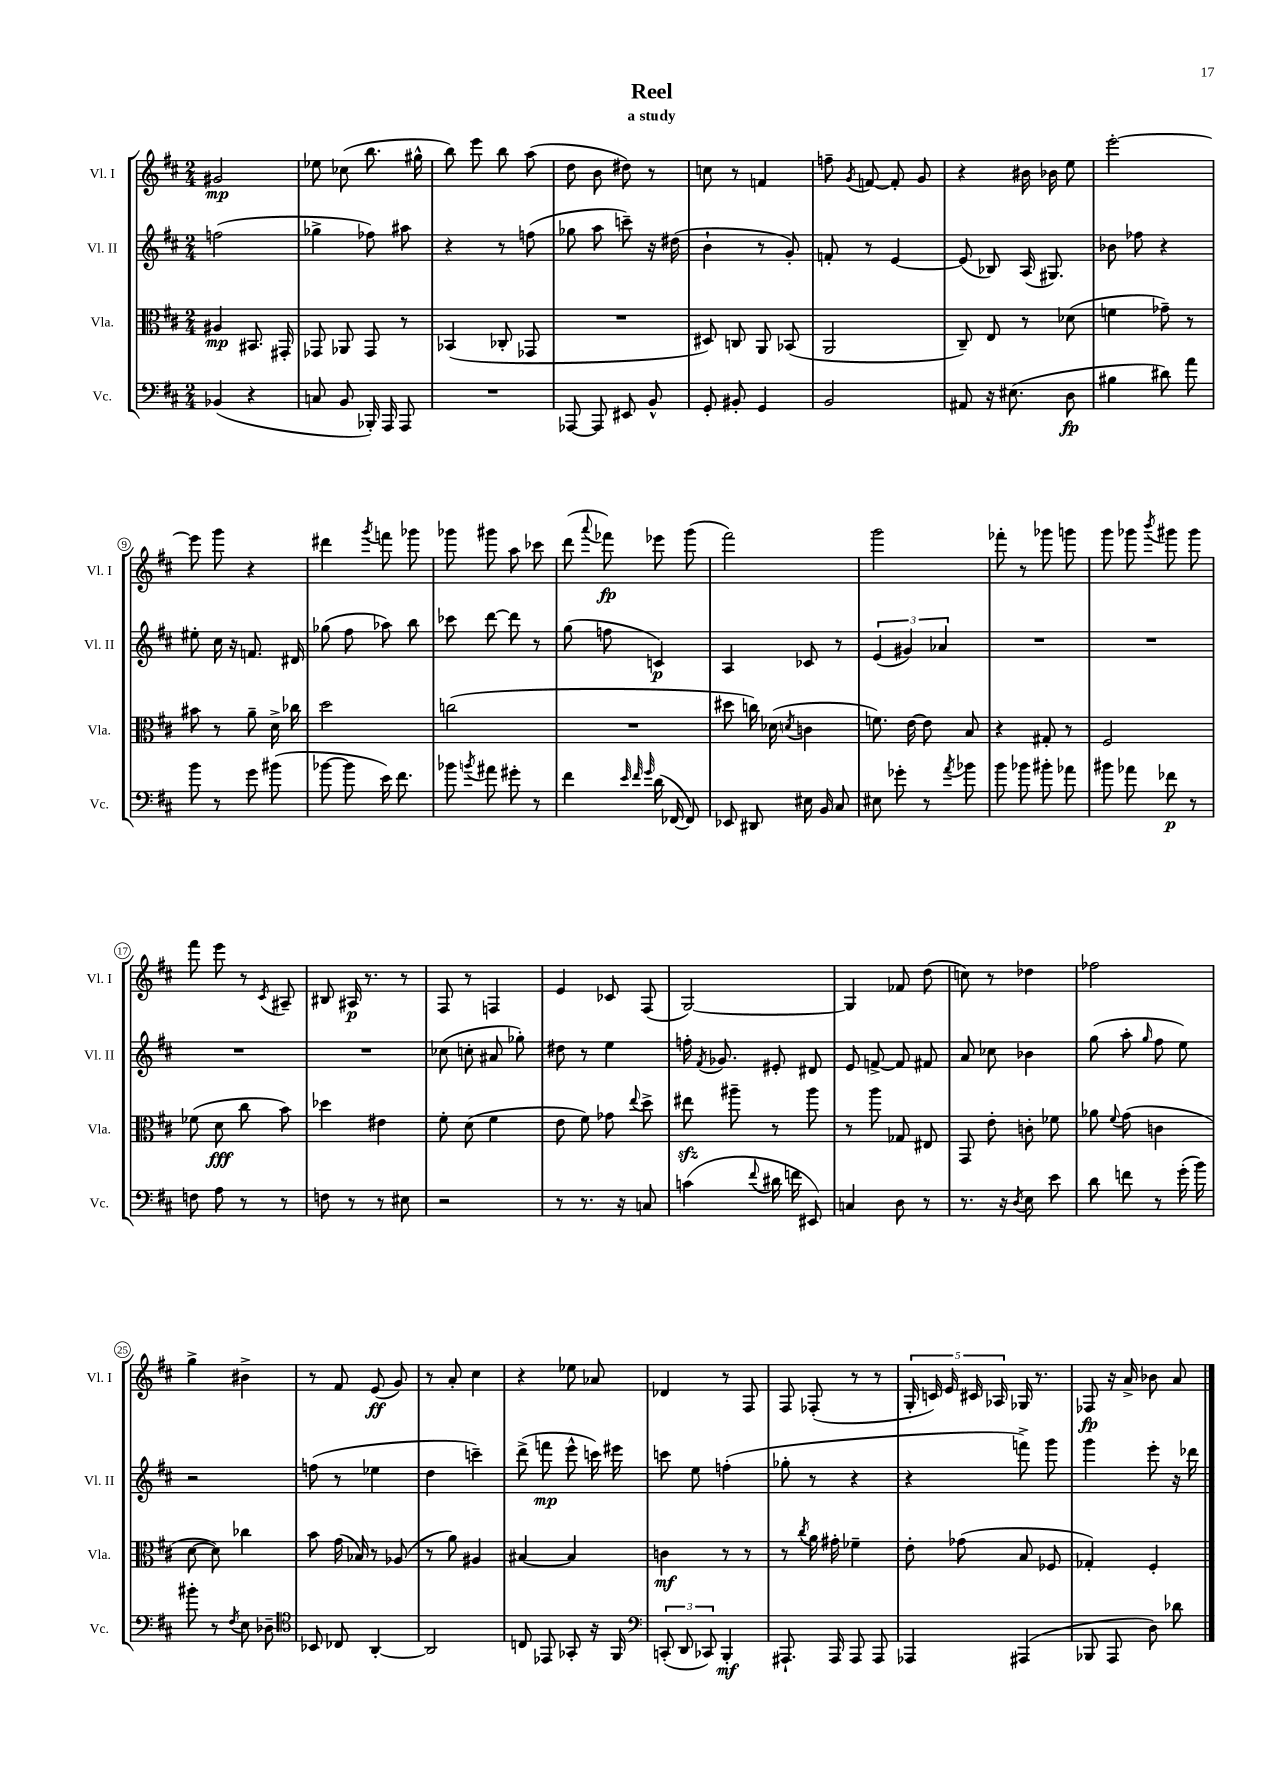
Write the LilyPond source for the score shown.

\header { title = "Reel" subtitle = "a study" }
<<
\new StaffGroup <<
\new Staff = "s0" \with { instrumentName = "Vl. I" shortInstrumentName = "Vl. I" } {
    \clef treble \key d \major \numericTimeSignature \time 2/4
    \autoBeamOff gis'2\mp |
    ees''8 ces''8( b''8. gis''16-^ |
    b''8) e'''8 b''8 a''8( |
    d''8 b'8 dis''8) r8 |
    c''8 r8 f'4 |
    f''8-- \acciaccatura { g'8 } f'8~ f'8-. g'8 |
    r4 bis'16 bes'16 e''8 |
    e'''2~-. |
    e'''8 g'''8 r4 |
    dis'''4 \acciaccatura { g'''8 } f'''8 ges'''8 |
    ges'''8 gis'''8 a''8 ces'''8 |
    d'''8( \appoggiatura { a'''8 } fes'''8\fp) ees'''8 g'''8( |
    fis'''2) |
    g'''2 |
    fes'''8-. r8 ges'''8 g'''8 |
    g'''8 ges'''8 \acciaccatura { b'''8 } gis'''8 gis'''8 |
    fis'''8 e'''8 r8 \acciaccatura { cis'8 } ais8-- |
    bis8 ais16\p r8. r8 |
    fis8 r8 f4 |
    e'4 ces'8 fis8( |
    g2~) |
    g4 fes'8 d''8( |
    c''8) r8 des''4 |
    fes''2 |
    g''4-> bis'4-> |
    r8 fis'8 e'8\ff( g'8) |
    r8 a'8-. cis''4 |
    r4 ees''8 aes'8 |
    des'4 r8 fis8 |
    fis8 fes8-.( r8 r8 |
    \tuplet 5/4 { g16-. c'16) e'16 cis'16 aes16 } ges16 r8. |
    fes8\fp r16 a'16-> bes'8 a'8 \bar "|." |
}
\new Staff = "s1" \with { instrumentName = "Vl. II" shortInstrumentName = "Vl. II" } {
    \clef treble \key d \major \numericTimeSignature \time 2/4
    \autoBeamOff f''2( |
    ges''4-> fes''8) ais''8 |
    r4 r8 f''8( |
    ges''8 a''8 c'''8--) r16 dis''16( |
    b'4-! r8 g'8-.) |
    f'8-. r8 e'4~ |
    e'8( bes8) a16( gis8.) |
    bes'8 fes''8 r4 |
    eis''8-. cis''16 r16 f'8. dis'16 |
    ges''8( fis''8 aes''8) b''8 |
    ces'''8 d'''8~ d'''8 r8 |
    g''8( f''8 c'4\p) |
    a4 ces'8 r8 |
    \tuplet 3/2 { e'4( gis'4) aes'4 } |
    R2 |
    R2 |
    R2 |
    R2 |
    ces''8( c''8-. ais'8 ges''8-.) |
    dis''8 r8 e''4 |
    f''16-. \acciaccatura { fis'8 } ges'8. eis'8-. dis'8 |
    e'8 f'8~-> f'8 fis'8 |
    a'8 ces''8 bes'4 |
    g''8( a''8-. \grace { g''16 } fis''8 e''8) |
    r2 |
    f''8( r8 ees''4 |
    d''4 c'''4--) |
    d'''8->( f'''8\mp e'''8-^ c'''16) eis'''16 |
    c'''8 e''8 f''4-.( |
    ges''8-. r8 r4 |
    r4 f'''8->) g'''8 |
    g'''4 e'''8-. r16 des'''16 \bar "|." |
}
\new Staff = "s2" \with { instrumentName = "Vla." shortInstrumentName = "Vla." } {
    \clef alto \key d \major \numericTimeSignature \time 2/4
    \autoBeamOff ais4\mp bis,8. gis,16-. |
    ges,8 aes,8 ges,8 r8 |
    bes,4( ces8-. ges,8 |
    R2 |
    dis8) c8 a,8 bes,8( |
    a,2 |
    cis8--) e8 r8 des'8( |
    f'4 ges'8--) r8 |
    bis'8 r8 a'8-- d'16-> ces''16 |
    d''2 |
    c''2( |
    R2 |
    dis''8 c''16) des'16( \acciaccatura { d'8 } c'4 |
    f'8.) e'16~ e'8 b8 |
    r4 gis8-. r8 |
    fis2 |
    fes'8( d'8\fff cis''8 b'8) |
    des''4 eis'4 |
    fis'8-. d'8( fis'4 |
    e'8 fis'8) ges'8 \appoggiatura { e''8 } d''8-> |
    eis''8\sfz ais''8-- r8 ais''8 |
    r8 a''8 ges8 eis8 |
    g,8 e'8-. c'8-. fes'8 |
    aes'8 \appoggiatura { fis'8 } g'8( c'4 |
    d'8~ d'8) ces''4 |
    b'8 g'16( bes16) r8 aes8( |
    r8 a'8) ais4 |
    bis4~ bis4 |
    c'4\mf r8 r8 |
    r8 \acciaccatura { cis''8 } a'16 gis'16-. fes'4-- |
    e'8-. ges'8( b8 fes8 |
    ges4-.) fis4-. \bar "|." |
}
\new Staff = "s3" \with { instrumentName = "Vc." shortInstrumentName = "Vc." } {
    \clef bass \key d \major \numericTimeSignature \time 2/4
    \autoBeamOff bes,4( r4 |
    c8 b,8 bes,,16-.) a,,16 a,,8 |
    R2 |
    aes,,8~ aes,,8 eis,8 b,8-^ |
    g,8-. bis,8-. g,4 |
    b,2 |
    ais,8 r16 eis8.( d8\fp |
    bis4 dis'8) a'8 |
    b'8 r8 g'8 bis'8( |
    bes'8~ bes'8 e'16) fis'8. |
    bes'8 \acciaccatura { b'8 } ais'8 gis'8-. r8 |
    fis'4 \grace { e'32 fis'32 g'32 } d'16( fes,16~ fes,8) |
    ees,8 dis,8 eis16 b,16 cis8 |
    eis8 ges'8-. r8 \acciaccatura { a'8 } bes'8 |
    b'8 bes'8 bis'8-. aes'8 |
    bis'8 aes'8 fes'8\p r8 |
    f8 a8 r8 r8 |
    f8 r8 r8 eis8 |
    r2 |
    r8 r8. r16 c8 |
    c'4( \appoggiatura { fis'8 } dis'16 f'16 eis,8) |
    c4 d8 r8 |
    r8. r16 \acciaccatura { d8 } e8 e'8 |
    d'8 f'8 r8 g'16-.( b'16) |
    bis'8-. r8 \acciaccatura { fis8 } e8 des8-- |
    \clef tenor bes,8 ces8 a,4~-. |
    a,2 |
    c8 ees,8 ges,8-. r16 fis,16 |
    \clef bass \tuplet 3/2 { c,8-.( d,8 ces,8) } b,,4-.\mf |
    ais,,8.-! ais,,16 ais,,8 ais,,8 |
    aes,,4 ais,,4( |
    bes,,8 a,,8 d8) des'8 \bar "|." |
}
>>
>>
\layout { \context { \Score \override BarNumber.stencil = #(make-stencil-circler 0.1 0.3 ly:text-interface::print) } }
